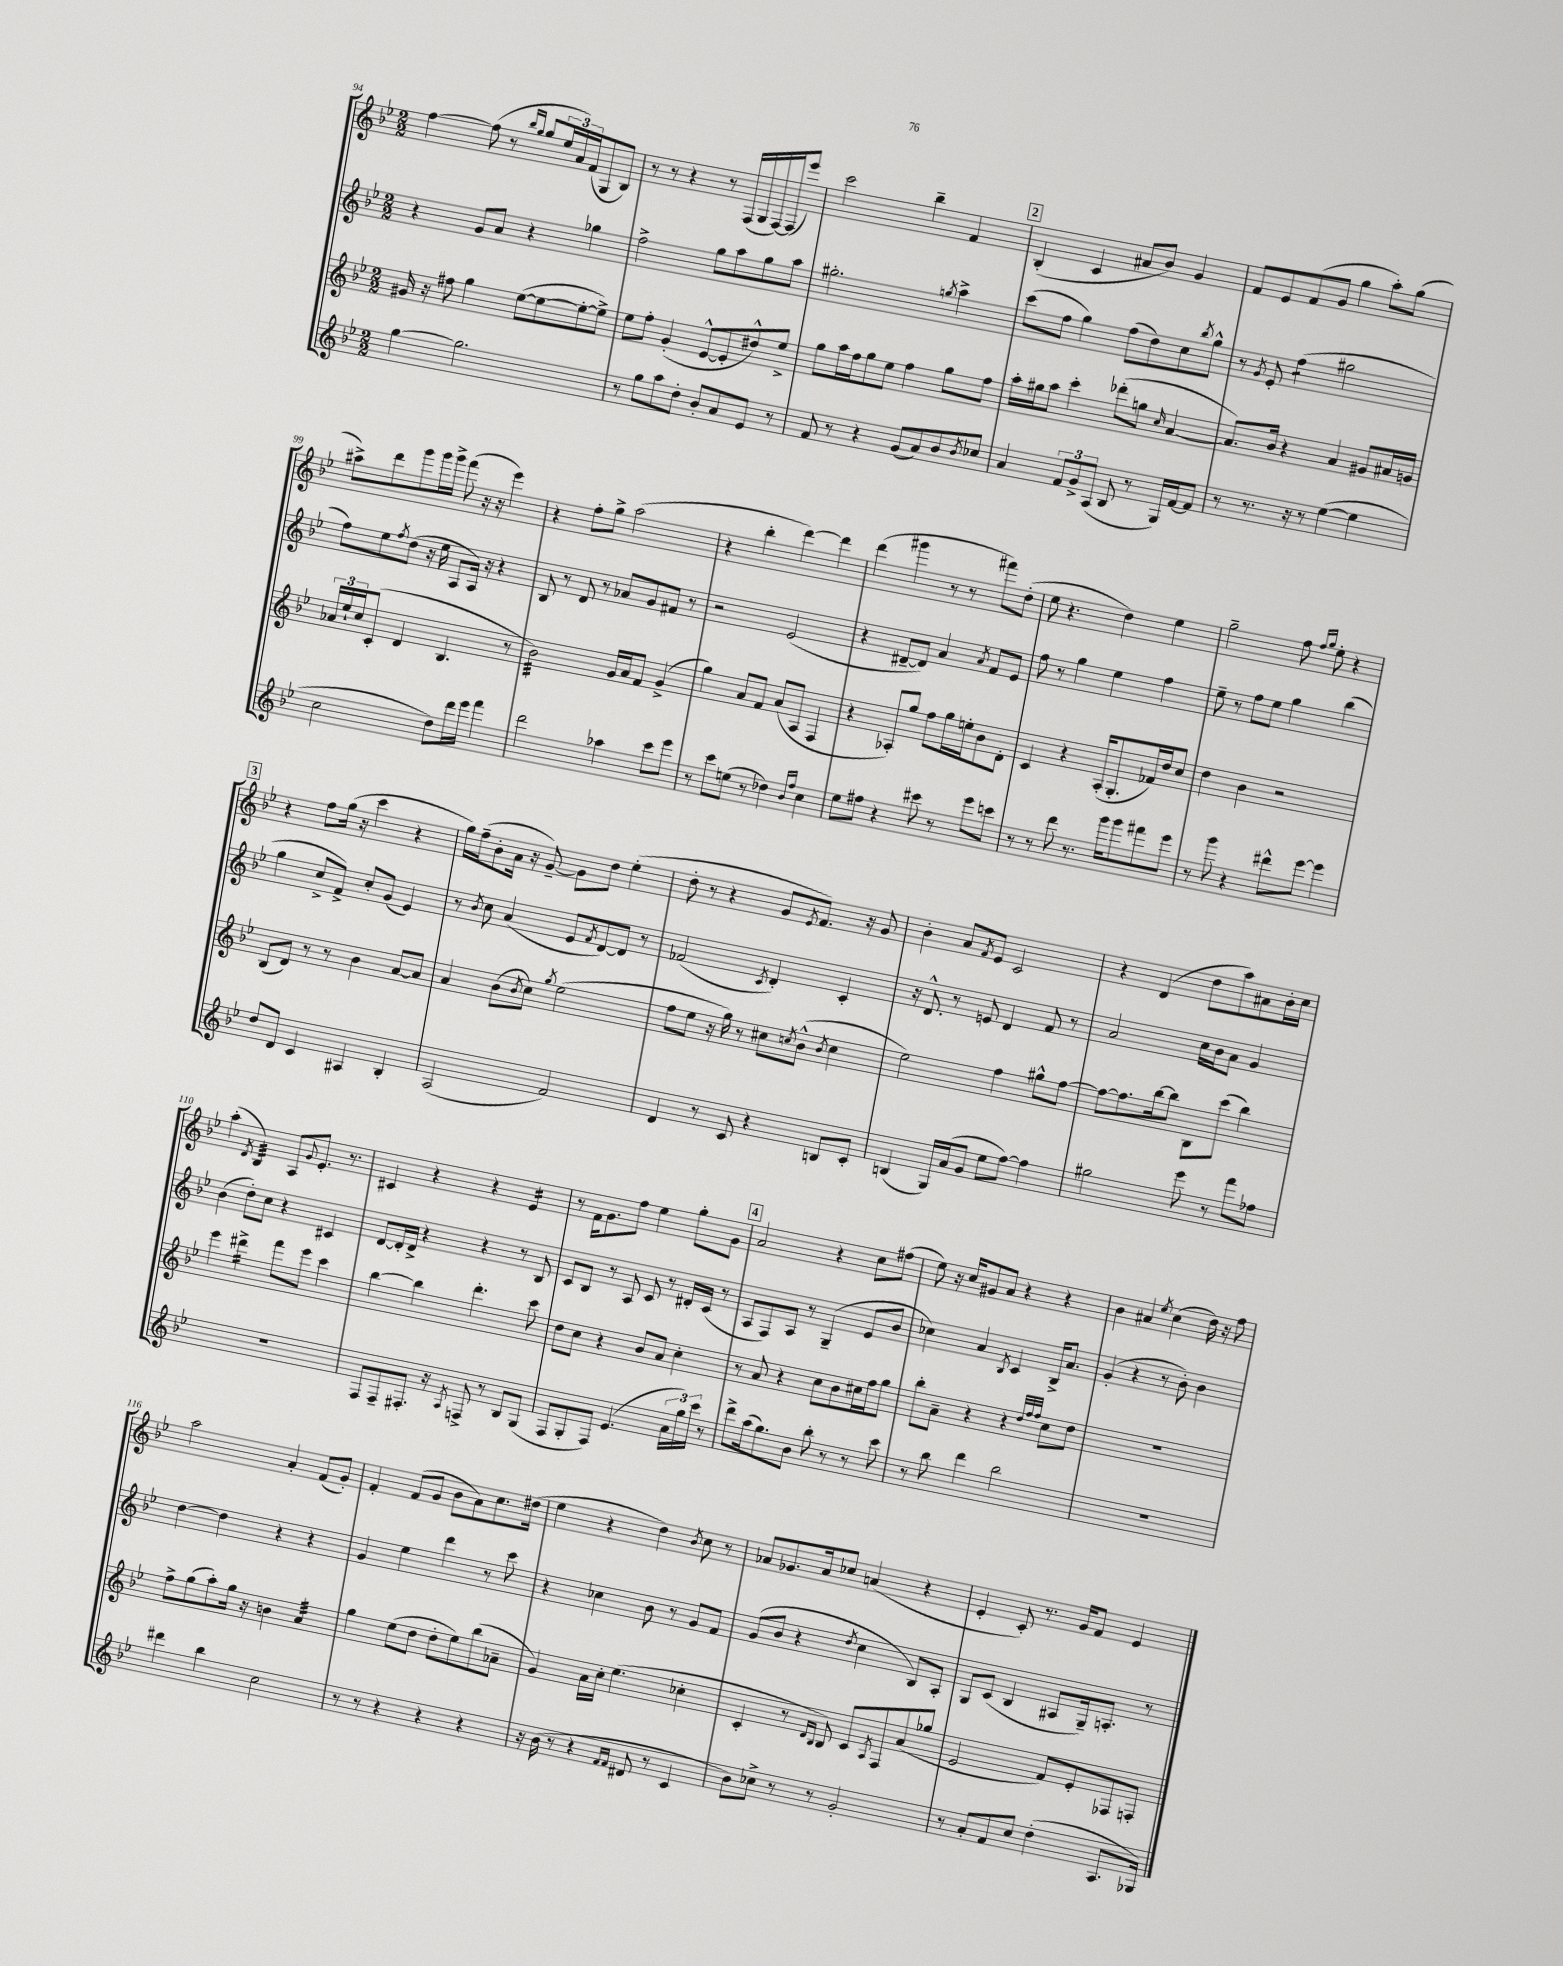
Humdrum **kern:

**kern	**kern	**kern	**kern
*staff4	*staff3	*staff2	*staff1
*clefG2	*clefG2	*clefG2	*clefG2
*k[b-e-]	*k[b-e-]	*k[b-e-]	*k[b-e-]
*M2/2	*M2/2	*M2/2	*M2/2
[4gg	16g#	4r	[4ff
.	16r	.	.
.	8ff#	.	.
2.gg]	4gg	8g	(8ff]
.	.	8a	8r
.	.	.	16qqbb-
.	.	.	16qqgg
.	([8ee-	4r	8gg
.	8ee-_	.	24ee-
.	.	.	24a)
.	.	.	(24f
.	8ee-'_	4gg-	8G
.	8ee-^])	.	8B-)
=	=	=	=
8r	8ee-	2ff^	8r
8gg	8ff'	.	8r
8aa	(4g'	.	4r
8dd'	.	.	.
8b-'	[8e-^^	8gg	8r
8a	8e-']	8aa	(16F
.	.	.	16G
8e-	8dd#^^)	8gg	[16F)
.	.	.	(16F]
8r	8ee-^	8aa	8eee-)
=	=	=	=
8f	8gg	2.gg#'	2ccc
8r	16aa	.	.
.	16ff	.	.
4r	8gg	.	.
.	8ee-	.	.
(8g	4ff	.	4bb-~
8a)	.	.	.
.	.	8qgg	.
8b-	8gg	4aa^	4f
8qb-	.	.	.
8cc-	8ff	.	.
=	=	=	=
4a	16aa'	(8ccc	(4B-'
.	16gg#	.	.
.	8aa	8ff	.
12f	4ccc'	4gg)	4c
12g^	.	.	.
(12A	.	.	.
8B-	(8ddd-'	(8ff	8a#
8r	8gg	8dd)	8b-)
.	16qqcc	.	.
16G)	[4a	8cc	4g
[16f	.	.	.
.	.	8qbb-	.
8f]	.	8gg^^	.
=	=	=	=
8r	8.a])	8r	8f
.	.	8qg	.
8.r	.	8e-'	8e-
.	16b-	.	.
.	4r	(4ff	(8f
16r	.	.	.
8r	.	.	8g
([4ee-	4a	2gg#	4gg
4ee-]	8g#	.	8aa')
.	16a#	.	(8gg
.	16g	.	.
=	=	=	=
2cc	24a-	8ff)	8aa#^)
.	24ee-`	.	.
.	24cc	.	.
.	(8c'	8ee-	8ddd
.	.	8qff	.
.	4d	(8dd	8ggg
.	.	16r	16ggg
.	.	16ee-	16ggg^
8dd)	4.B-	8A	(8fff
16ddd	.	16A)	16r
16eee-	.	16r	16r
4fff	.	4r	4eee-)
.	8r	.	.
=	=	=	=
2ddd	2b-)	8B-	4r
.	.	8r	.
.	.	8d	8ff'
.	.	8r	8gg^
4aa-	16g	8a-	(2aa
.	16a	.	.
.	8f	8g	.
8ccc	(4g^	8f#	.
8eee-	.	8r	.
=	=	=	=
8r	4gg)	2r	4r
8ccc	.	.	.
(8ee	8a	.	4bb-'
8r	8f	.	.
4dd-)	(8a	(2e-	[4ddd)
.	8A	.	.
16qqb-	.	.	.
16qqff	.	.	.
4cc	4F	.	4ddd]
=	=	=	=
8ee-	4r	4r	(4ddd
8ff#	.	.	.
4r	8A-')	[8d#~	4ggg#
.	8gg	8d#])	.
8ccc#	8ff	4a	8r
8r	16gg	.	8r
.	16ee'	.	.
.	.	8qa	.
8eee-	8b-	8f	8fff#)
8ccc	8d'	8e-	(8dd'
=	=	=	=
8r	4c	8ff	8ee-
8r	.	8r	4.r
8ddd	4r	4gg	.
8.r	.	.	.
.	(16A'	4ee-	4dd)
16ggg	8.G'	.	.
8ggg	.	.	.
8fff#	16f-)	4ff	4ee-
.	16dd	.	.
8eee-	8cc	.	.
=	=	=	=
8r	4dd	8ee-~	2gg~
8ggg	.	8r	.
4r	4b-	8ff	.
.	.	8ee-	.
8ddd#^^	2r	4gg	8ff
.	.	.	16qqff
.	.	.	16qqgg
[8eee-	.	.	8ee-'
4eee-]	.	(4bb-	4r
=	=	=	=
8dd	(8B-	4gg	4r
8d	8d)	.	.
4c	8r	8cc^	8ff
.	8r	8f^)	(16gg
.	.	.	16r
4A#	4b-	8cc'	4ccc
.	.	(8g	.
4B-'	[8a	4e-)	4r
.	8a]	.	.
=	=	=	=
(2A	4a	8r	16gg)
.	.	.	(16ff~
.	.	8qb-	.
.	.	8cc	8b-'
.	(8b-	(4a	16a
.	.	.	16r
.	8qb-	.	.
.	8cc)	.	[8g~)
.	8qgg	.	.
2f)	(2ee-	8e-	8g]
.	.	8qf	.
.	.	[8d)	8dd
.	.	8d]	(4ee-'
.	.	8r	.
=	=	=	=
4d	8ff	(2f-	8dd'
.	8ee-	.	8r
8r	16r	.	4r
.	16gg)	.	.
8c	8r	.	.
.	.	8qc	.
4r	8cc#	4d')	8g
.	8qcc	.	8qe-
.	(8b-^^	.	8.f)
.	8qb-	.	.
8B	4cc	4c'	.
.	.	.	16r
8c'	.	.	8g
=	=	=	=
(4B	2ee-)	16r	4b-'
.	.	8.d^^	.
16G)	.	8r	8a
(16a	.	.	.
.	.	.	8qf
8g	.	8e	8e-
8ee-	4ff	4d	2c
[8ff)	.	.	.
4ff]	8gg#^^	8f	.
.	[8ff	8r	.
=	=	=	=
2gg#	8ff_	2a	4r
.	8.ff]	.	.
.	.	.	(4d
.	[16bb-	.	.
.	8bb-]	.	.
8eee-	8B-	16cc	8dd
.	.	16b-	.
8r	(8ccc	8a	8aa)
8fff	4bb-)	4g	8a#
8ff-	.	.	16b-'
.	.	.	16cc
=	=	=	=
1r	4eee-	(4b-	(4aa'
.	.	.	8qd
.	4ddd#^	8dd')	4B-)
.	.	8cc	.
.	8fff	4r	8A
.	.	.	8qqg
.	8eee-	.	8.e-'
.	4ccc	4c#	.
.	.	.	8.r
=	=	=	=
8F	[4bb-	[8d	4c#
8F~	.	16d']	.
.	.	16d^	.
8.F#'	4bb-]	4r	4r
16r	.	.	.
8qA	.	.	.
8F^	4.ddd'	4r	4r
8r	.	.	.
8B-	.	8r	4e-
(8G	8ccc	8B-	.
=	=	=	=
8F	8dd	8c	8r
8G'	8cc	8B-	16f
.	.	.	8.g
8F)	4r	8r	.
(4.e-	.	8A	8ff
.	8b-	8c	4ee-
.	8a	8r	.
24a	4cc'	16d#'	8gg'
24gg)	.	.	.
.	.	(16c	.
24ccc	.	.	.
8r	.	8r	8g
=	=	=	=
8ddd^	8r	8A	2a
(16aa	8a	8F)	.
8.gg)	.	.	.
.	4r	8A	.
8b-	.	8r	.
8bb-'	8cc	(4G~	4r
8r	8b-	.	.
8r	16cc#	8e-	8cc
.	16ff	.	.
8ccc	8gg	8b-	(8ff#
=	=	=	=
8r	8bb-'	4cc-)	8ee-)
8bb-	8a~	.	16r
.	.	.	16cc
4ddd	4r	4a	8g#
.	.	.	8a
.	.	8qB-	.
2bb-	4r	4c	4r
.	32qqdd	.	.
.	32qqff	.	.
.	32qqff	.	.
.	8cc	16B-^	4r
.	.	8.a	.
.	8dd	.	.
=	=	=	=
1r	1r	(4g'	4b-
.	.	4r	4a#
.	.	.	8qee-
.	.	8r	(4cc
.	.	8b-')	.
.	.	4b-	16dd)
.	.	.	16r
.	.	.	8ff
=	=	=	=
4ddd#	8ff^	[4dd	2aa
.	(8gg	.	.
4bb-	8aa')	4dd]	.
.	16gg	.	.
.	16r	.	.
2cc	4b	4r	4a'
.	4a	4r	(8f
.	.	.	8g')
=	=	=	=
8r	4gg	4g	4f'
8r	.	.	.
4r	(8ee-	4ee-	(8f
.	8dd	.	8g
4r	8dd'	4ddd	8b-
.	8ee-)	.	8a)
4r	(8bb-	8r	8.cc
.	8a-~	8ccc	.
.	.	.	(16dd#
=	=	=	=
16r	4g)	4r	4ee-
(16b-	.	.	.
8r	.	.	.
4r	16a	4cc-	4r
.	16cc'	.	.
.	(4.ee-	.	.
16qqf	.	.	.
16qqf	.	.	.
8d#	.	8b-	4dd)
8r	.	8r	.
.	.	.	8qb-
4c	4cc-'	8g	8cc
.	.	8f	8r
=	=	=	=
8b-)	4c'	(8g	8a-
8cc-^	.	8b-	8.g-
8r	8r	4r	.
.	.	.	16a-
.	16qqd	.	.
.	16qqB-	.	.
8r	8B-)	.	8cc-
.	.	8qdd	.
2g'	8c	4cc	(4a
.	8qA	.	.
.	8F	.	.
.	(8a	8B-)	4r
.	8gg-	8A'	.
=	=	=	=
8r	2e-	8G	4e-'
8a'	.	(8c	.
8f	.	4B-	8c')
8cc	.	.	8.r
(4dd'	8f)	8A#	.
.	.	.	16g
.	8e-'	16G~)	8f
.	.	8.A'	.
8.A	8F-	.	4e-
.	8F'	8r	.
16G-)	.	.	.
==	==	==	==
*-	*-	*-	*-
